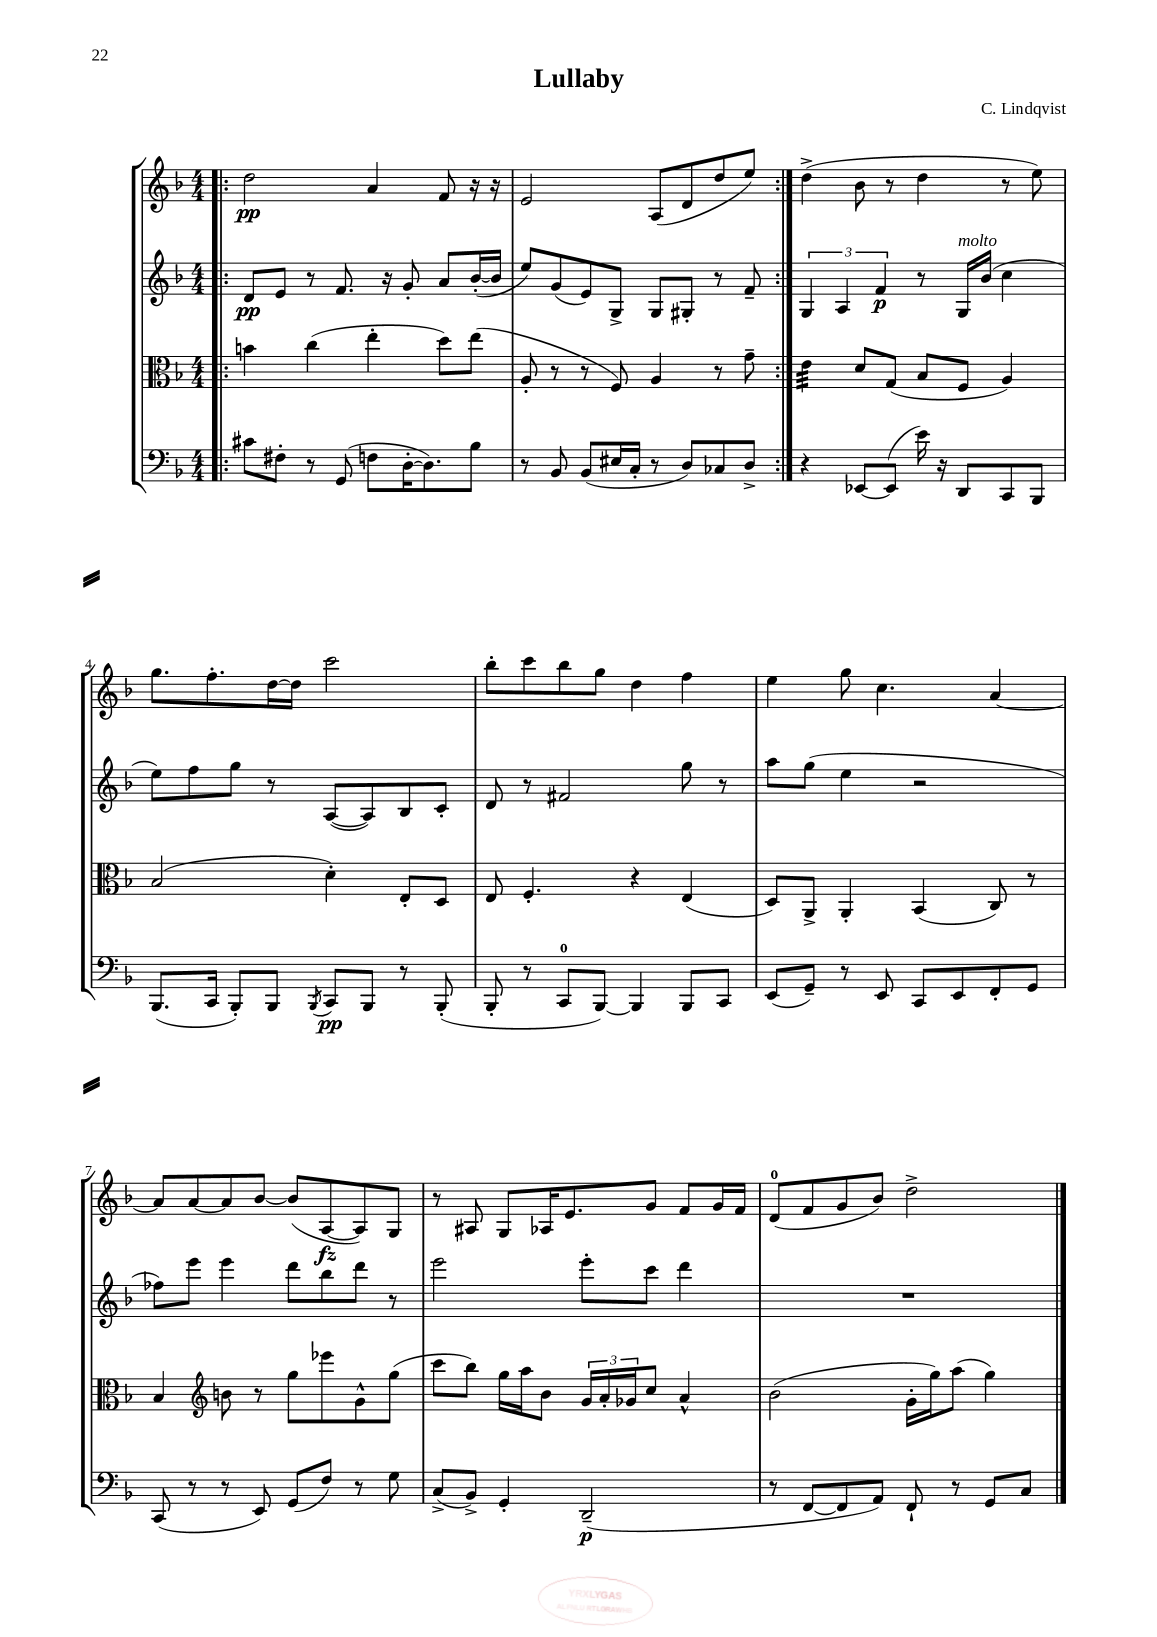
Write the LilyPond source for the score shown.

\header { title = "Lullaby" composer = "C. Lindqvist" }
<<
\new StaffGroup <<
\new Staff = "s0" {
    \clef treble \key f \major \numericTimeSignature \time 4/4
    \repeat volta 2 { \bar ".|:" d''2\pp a'4 f'8 r16 r16 |
    e'2 a8( d'8 d''8 e''8) | }
    d''4->( bes'8 r8 d''4 r8 e''8) |
    g''8. f''8.-. d''16~ d''16 c'''2 |
    bes''8-. c'''8 bes''8 g''8 d''4 f''4 |
    e''4 g''8 c''4. a'4~ |
    a'8 a'8~ a'8 bes'8~ bes'8( a8~\fz a8) g8 |
    r8 ais8 g8 aes16 e'8. g'8 f'8 g'16 f'16 |
    d'8-0( f'8 g'8 bes'8) d''2-> \bar "|." |
}
\new Staff = "s1" {
    \clef treble \key f \major \numericTimeSignature \time 4/4
    \repeat volta 2 { \bar ".|:" d'8\pp e'8 r8 f'8. r16 g'8-. a'8 bes'16~-.( bes'16 |
    e''8) g'8( e'8) g8-> g8 gis8-. r8 f'8-- | }
    \tuplet 3/2 { g4 a4 f'4\p } r8 g16^\markup { \italic "molto" } bes'16( c''4 |
    e''8) f''8 g''8 r8 a8~( a8) bes8 c'8-. |
    d'8 r8 fis'2 g''8 r8 |
    a''8 g''8( e''4 r2 |
    fes''8) e'''8 e'''4 d'''8 bes''8 d'''8 r8 |
    e'''2 e'''8-. c'''8 d'''4 |
    R1 \bar "|." |
}
\new Staff = "s2" {
    \clef alto \key f \major \numericTimeSignature \time 4/4
    \repeat volta 2 { \bar ".|:" b'4 c''4( e''4-. d''8) e''8( |
    a8-. r8 r8 f8) a4 r8 g'8-- | }
    e'4:32 d'8 g8( bes8 f8 a4) |
    bes2( d'4-.) e8-. d8 |
    e8 f4.-. r4 e4( |
    d8) a,8-> a,4-. bes,4( c8) r8 |
    bes4 \clef treble b'8 r8 g''8 ees'''8 g'8-^ g''8( |
    c'''8 bes''8) g''16 a''16 bes'8 \tuplet 3/2 { g'16 a'16-. ges'16 } c''8 a'4-^ |
    bes'2( g'16-. g''16) a''8( g''4) \bar "|." |
}
\new Staff = "s3" {
    \clef bass \key f \major \numericTimeSignature \time 4/4
    \repeat volta 2 { \bar ".|:" cis'8 fis8-. r8 g,8( f8 d16~-. d8.) bes8 |
    r8 bes,8 bes,8( eis16 c16-. r8 d8) ces8 d8-> | }
    r4 ees,8~ ees,8( e'16) r16 d,8 c,8 bes,,8 |
    bes,,8.( c,16 bes,,8-.) bes,,8 \acciaccatura { bes,,8 } c,8\pp bes,,8 r8 bes,,8-.( |
    bes,,8-. r8 c,8-0 bes,,8~) bes,,4 bes,,8 c,8 |
    e,8( g,8--) r8 e,8 c,8 e,8 f,8-. g,8 |
    c,8( r8 r8 e,8) g,8( f8) r8 g8 |
    c8->( bes,8->) g,4-. d,2--\p( |
    r8 f,8~ f,8 a,8) f,8-! r8 g,8 c8 \bar "|." |
}
>>
>>
